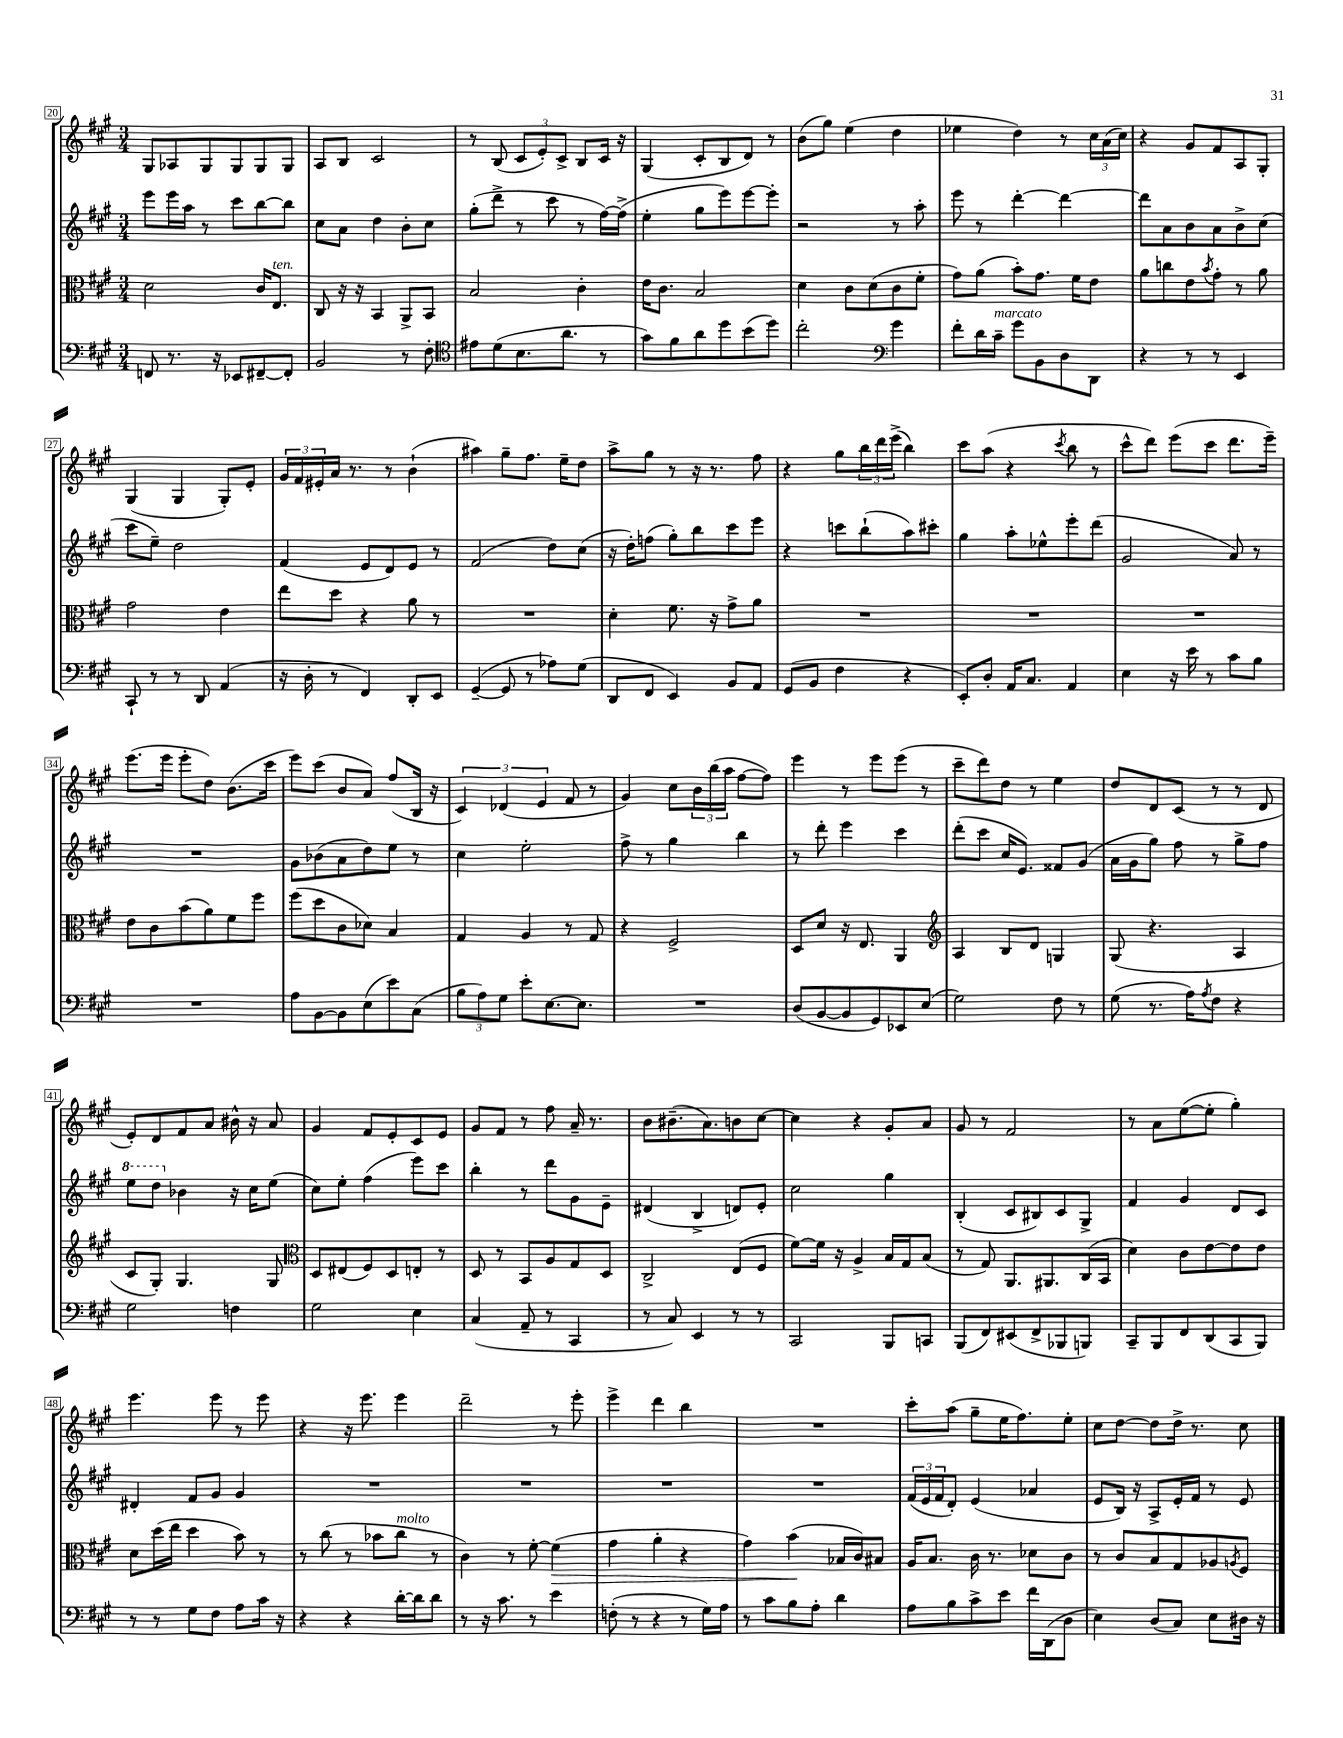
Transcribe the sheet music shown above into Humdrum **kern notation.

**kern	**kern	**kern	**kern
*staff4	*staff3	*staff2	*staff1
*clefF4	*clefC3	*clefG2	*clefG2
*k[f#c#g#]	*k[f#c#g#]	*k[f#c#g#]	*k[f#c#g#]
*M3/4	*M3/4	*M3/4	*M3/4
8FF	2d	8eee	8G#
8.r	.	16eee	8A-
.	.	16aa	.
.	.	8r	8G#
16r	.	.	.
8EE-	.	8ccc#	8G#
[8FF#~	16c#	[8bb	8G#
.	8.E	.	.
8FF#']	.	8bb]	8G#
=	=	=	=
2BB	8C#	8cc#	8A
.	16r	8a	8B
.	16r	.	.
.	4BB	4dd	2c#
8r	8AA^	8b'	.
8F#'	8BB	8cc#	.
=	=	=	=
*clefC4	*	*	*
8e#	2B	(8gg#'	8r
(8d	.	8ddd^	(8B
8.B	.	8r	12c#
.	.	.	12e')
.	.	8ccc#	.
.	.	.	12c#^
8.a	.	.	.
.	4c#'	8r	8B
8r	.	[16ff#)	16c#
.	.	(16ff#^]	16r
=	=	=	=
8g#)	16e	4ee'	(4G#
.	8.c#	.	.
8f#	.	.	.
8a	2B	8gg#	8c#'
8dd	.	8eee)	8B
(8b	.	[8eee	8d)
8dd)	.	8eee']	8r
=	=	=	=
2cc#'	4d	2r	(8b
.	.	.	8gg#)
.	8c#	.	(4ee
.	(8d	.	.
*clefF4	*	*	*
4g#	8c#	8r	4dd
.	8f#'	8aa'	.
=	=	=	=
8f#'	8g#)	8eee	4ee-
16d	(8a	8r	.
16c#~	.	.	.
8g#	8b')	[4ddd'	4dd)
8BB	8.g#	.	.
8D	.	4ddd_	8r
.	16f#	.	.
8DD	8e	.	24cc#
.	.	.	(24a
.	.	.	24cc#)
=	=	=	=
4r	8a	8ddd]	4r
.	8cc	8a	.
8r	8e	8b	8g#
.	8qb	.	.
8r	8g#'	8a	8f#
4EE	8r	8b^	8A
.	8a	(8cc#	8G#'
=	=	=	=
8CC#`	2g#	8ccc#	(4G#
8r	.	8ee~)	.
8r	.	2dd	4G#
8DD	.	.	.
(4AA	4e	.	8G#')
.	.	.	8e'
=	=	=	=
16r	8ee	(4f#	24g#
.	.	.	24f#
16D'	.	.	.
.	.	.	24e#'
8r	8dd	.	16a
.	.	.	8.r
4FF#)	4r	8e	.
.	.	8d)	8r
8DD'	8a	8e	(4b`
8EE	8r	8r	.
=	=	=	=
([4GG#~	2.r	(2f#	4aa#)
8GG#]	.	.	8gg#~
8r	.	.	8.ff#
8A-)	.	8dd)	.
.	.	.	16ee~
(8G#	.	(8cc#	8dd
=	=	=	=
8DD	4d'	16r	8aa^
.	.	16dd')	.
8FF#	.	(8ff	8gg#
4EE)	8.f#	8gg#')	8r
.	.	8bb	16r
.	16r	.	8.r
8BB	8g#^	8ccc#	.
8AA	8a	8eee	8ff#
=	=	=	=
(8GG#	2.r	4r	4r
8BB	.	.	.
4F#	.	8ccc	8gg#
.	.	(8bb`	24bb
.	.	.	24ddd
.	.	.	(24eee^
4r	.	8aa)	4bb)
.	.	8ccc#'	.
=	=	=	=
8EE')	2.r	4gg#	8ccc#
8D'	.	.	(8aa
16AA	.	8aa'	4r
8.C#	.	.	.
.	.	8ee-^^	.
.	.	.	8qccc#
4AA	.	8eee'	8bb
.	.	(8ddd	8r
=	=	=	=
4E	2.r	2g#	8ccc#^^
.	.	.	8ddd)
16r	.	.	(8eee
16e	.	.	.
8r	.	.	8ccc#
8c#	.	8a)	8.ddd
8B	.	8r	.
.	.	.	16eee~)
=	=	=	=
2.r	8e	2.r	(8.eee
.	8c#	.	.
.	.	.	16eee
.	(8b	.	8eee'
.	8a)	.	8dd)
.	8f#	.	(8.b
.	8ff#	.	.
.	.	.	16ccc#
=	=	=	=
8A	(8ff#	8g#	8eee)
[8BB	8dd	(8b-	(8ccc#
8BB]	8c#	8a	8b
(8E	8d-)	8dd)	8a)
8e)	4B	8ee	(8ff#
(8C#	.	8r	16B
.	.	.	16r
=	=	=	=
12B	4G#	4cc#	6c#)
12A)	.	.	.
12G#	.	.	(6d-
8e'	4A	2ee'	.
.	.	.	6e
[8.E	.	.	.
.	8r	.	8f#
8.E]	.	.	.
.	8G#	.	8r
=	=	=	=
2.r	4r	8ff#^	4g#)
.	.	8r	.
.	2F#^	4gg#	8cc#
.	.	.	24b
.	.	.	(24bb
.	.	.	24aa
.	.	4bb	[8ff#
.	.	.	8ff#])
=	=	=	=
(8D	8D	8r	4eee
[8BB	8d	8ddd'	.
8BB]	16r	4eee	8r
.	8.E	.	.
8GG#)	.	.	8eee
8EE-	4AA	4ccc#	(8eee
(8E	.	.	8r
=	=	=	=
*	*clefG2	*	*
2G#)	4A	(8ddd'	8ccc#~
.	.	8ccc#	8ddd)
.	8B	16cc#	8dd
.	.	8.e)	.
.	8d	.	8r
8F#	4G	8f##	4ee
8r	.	(8g#	.
=	=	=	=
(8G#	(8G#	16a	8dd
.	.	16g#	.
8.r	4.r	8gg#)	8d
.	.	8ff#	(8c#
16A)	.	.	.
8qA	.	.	.
8F#	.	8r	8r
4r	4A	8gg#^	8r
.	.	8ff#	8d
=	=	=	=
2G#	8c#	8eee	8e')
.	8G#')	8ddd	8d
.	4.G#	4b-	8f#
.	.	.	8a
4F	.	16r	16b#^^
.	.	16cc#	16r
.	8G#	(8ee	8a
=	=	=	=
*	*clefC3	*	*
2G#	8D	8cc#)	4g#
.	(8E#	8ee'	.
.	8F#)	(4ff#	8f#
.	8D	.	8e'
4E	8E'	8eee)	8c#
.	8r	8ccc#	8e
=	=	=	=
(4C#	8D	4bb'	8g#
.	8r	.	8f#
8AA~	8BB	8r	8r
8r	8A	8ddd	8ff#
4CC#	8G#	8g#	16a~
.	.	.	8.r
.	8D	8e~	.
=	=	=	=
8r	2C#^	(4d#	8b
8C#)	.	.	(8.b#~
4EE	.	4B^	.
.	.	.	8.a)
8r	(8E	8d)	8b
8r	8F#	8e'	[8cc#
=	=	=	=
2CC#	[8f#)	2cc#	4cc#]
.	16f#]	.	.
.	16r	.	.
.	4A^	.	4r
8BBB	16B	4gg#	8g#'
.	16G#	.	.
8CC	(8B	.	8a
=	=	=	=
(8BBB	8r	(4B'	8g#
8FF#)	8G#)	.	8r
(8EE#	8.AA	8c#	2f#
8FF#^	.	8B#)	.
.	8.AA#	.	.
8BBB-	.	8c#	.
8BBB)	(16C#	8G#^	.
.	16BB	.	.
=	=	=	=
8CC#~	4d)	4f#	8r
8BBB	.	.	8a
8FF#	8c#	4g#	([8ee
(8DD	[8e	.	8ee']
8CC#	8e]	8d	4gg#')
8BBB)	8e	8c#	.
=	=	=	=
8r	8d	4d#'	4.eee
8r	(16dd	.	.
.	16ee	.	.
8G#	4dd	8f#	.
8F#	.	8g#	8eee
8A	8b)	4g#	8r
16c#	8r	.	8eee
16r	.	.	.
=	=	=	=
4r	8r	2.r	4r
.	(8cc#	.	.
4r	8r	.	16r
.	.	.	8.eee
.	8b-	.	.
[16d'	8cc#	.	4eee
16d]	.	.	.
8d	8r	.	.
=	=	=	=
8r	4c#)	2.r	2ddd~
16r	.	.	.
8.c#	.	.	.
.	8r	.	.
8r	[8f#'	.	.
4e	(4f#]	.	8r
.	.	.	8eee'
=	=	=	=
(8F'	4g#	2.r	4eee^
8r	.	.	.
4r	4a'	.	4ddd
8r	4r	.	4bb
16G#)	.	.	.
16A	.	.	.
=	=	=	=
8r	4g#)	2.r	2.r
8c#	.	.	.
8B	(4b	.	.
8A'	.	.	.
4d	16B-	.	.
.	16c#)	.	.
.	8B#	.	.
=	=	=	=
8A	16A	(24f#	8ccc#'
.	.	24e	.
.	8.B	.	.
.	.	24f#	.
8B	.	8d')	(8aa
8c#^	16c#	(4e	8gg#~
.	8.r	.	.
8e	.	.	16ee
.	.	.	8.ff#)
16f#	8d-	4a-	.
(16DD	.	.	.
8D	8c#	.	8ee'
=	=	=	=
4E)	8r	8e	8cc#
.	8c#	16B)	[8dd
.	.	16r	.
(8D	8B	8A^	8dd]
8C#)	8G#	16e'	16dd^
.	.	16f#	8.r
8E	8A-	8r	.
.	8qA	.	.
16D#	8F#	8e	8cc#
16r	.	.	.
==	==	==	==
*-	*-	*-	*-
